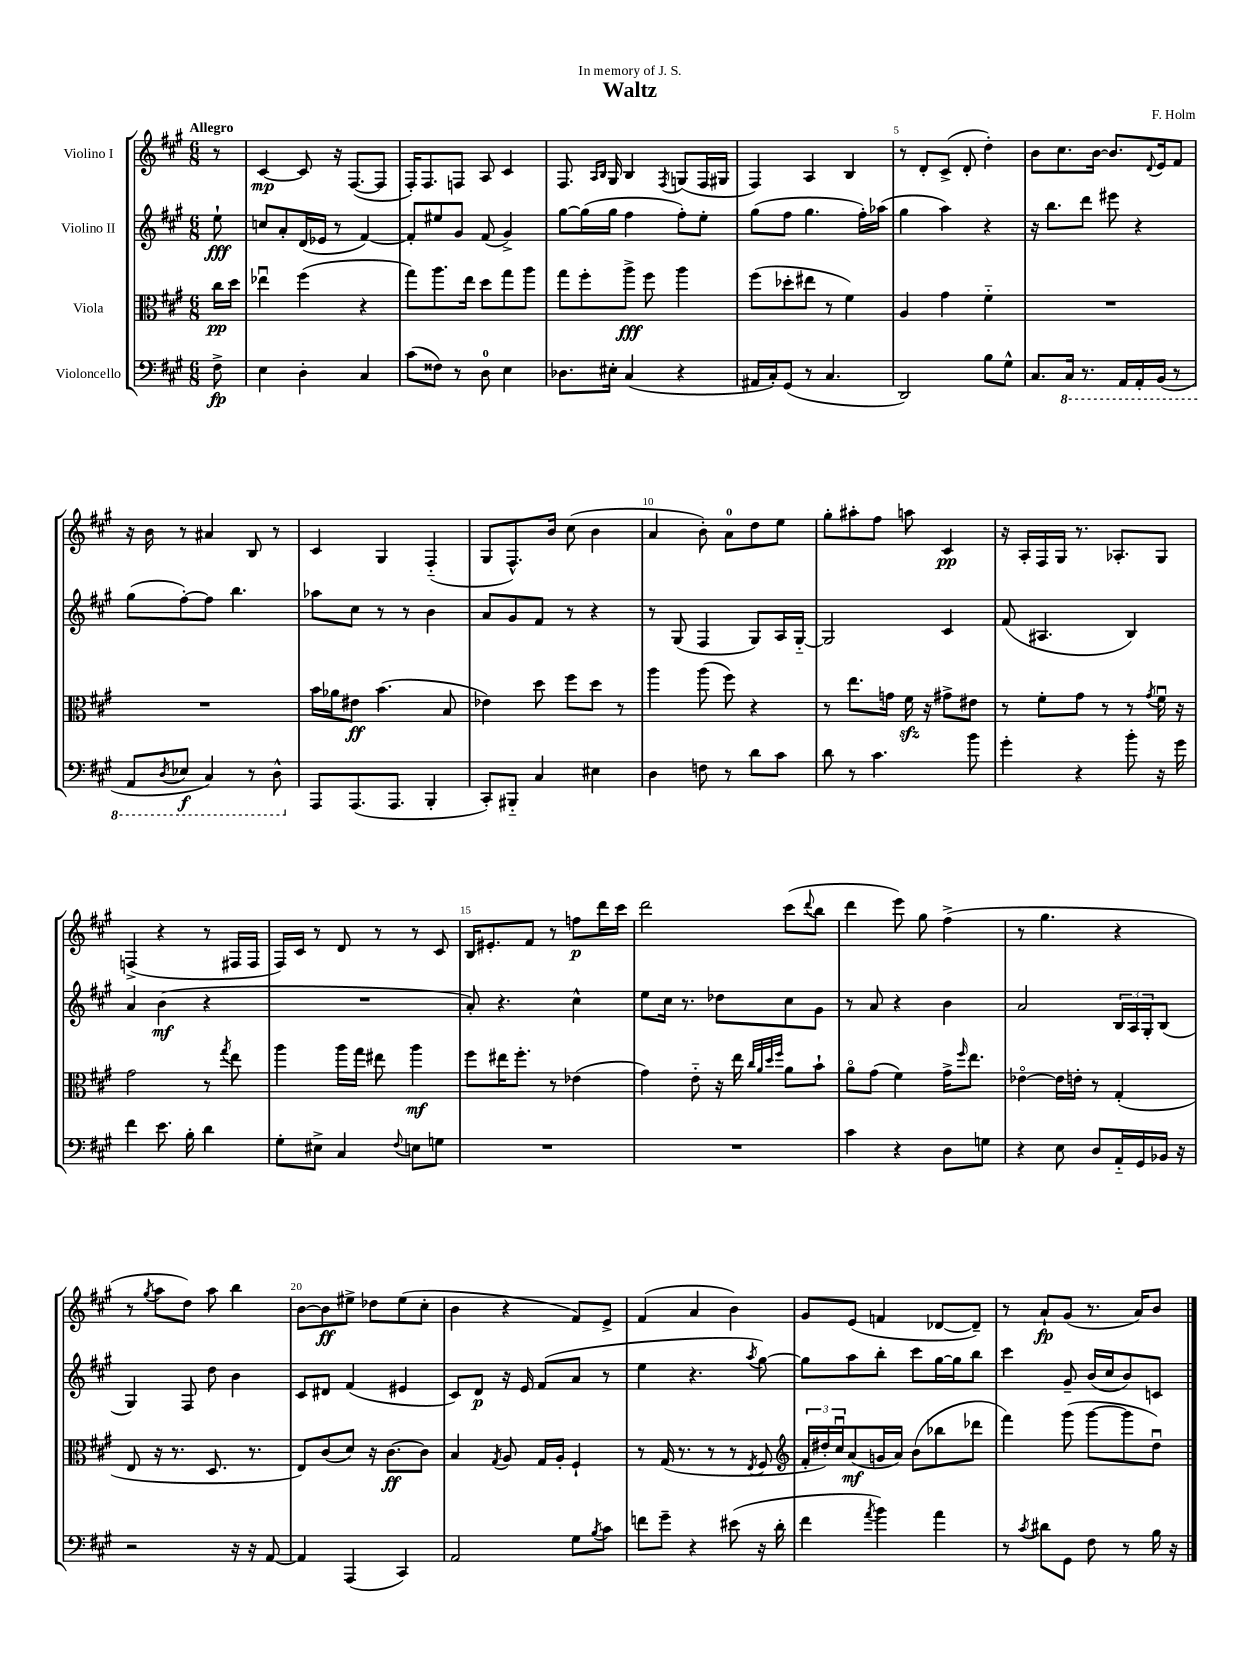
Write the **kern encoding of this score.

**kern	**kern	**kern	**kern
*staff4	*staff3	*staff2	*staff1
*clefF4	*clefC3	*clefG2	*clefG2
*k[f#c#g#]	*k[f#c#g#]	*k[f#c#g#]	*k[f#c#g#]
*M6/8	*M6/8	*M6/8	*M6/8
8F#^	16cc#	8ee`	8r
.	16dd	.	.
=	=	=	=
4E	4ee-u	8cc	[4c#
.	.	8a'	.
4D'	(4ff#	(16d	8c#]
.	.	16e-	.
.	.	8r	16r
.	.	.	([8.F#
4C#	4r	[4f#)	.
.	.	.	8F#]
=	=	=	=
(8c#	8gg#)	8f#']	16F#')
.	.	.	8.F#
8F##)	8.aa	8ee#	.
8r	.	8g#	8F
.	16ee	.	.
8D	8dd	(8f#	8A
4E	8gg#	4g#^)	4c#
.	8aa	.	.
=	=	=	=
8.D-	8gg#	[8gg#	8.F#
.	8ff#'	(16gg#]	.
.	.	.	16qqA
.	.	.	16qqB
16E#'	.	16gg#	16G#
(4C#	8aa^	4ff#	4B
.	8ff#	.	.
.	.	.	8qF#
4r	4aa	8ff#')	(8G
.	.	8ee'	16F#
.	.	.	16G#
=	=	=	=
16AA#	(8ff#	(8gg#	4F#)
16C#')	.	.	.
(8GG#	8dd-'	8ff#	.
8r	8ee#	4.gg#	4A
4.C#	8r	.	.
.	4f#)	.	4B
.	.	16ff#')	.
.	.	(16aa-	.
=	=	=	=
2DD)	4A	4gg#	8r
.	.	.	8d'
.	4g#	4aa)	(8c#^
.	.	.	8d'
8B	4f#'~	4r	4dd')
8G#^^	.	.	.
=	=	=	=
8.C#	2.r	16r	8b
.	.	8.bb	.
.	.	.	8.cc#
16CC#	.	.	.
8.r	.	8ddd	.
.	.	.	[16b
.	.	8eee#	8.b]
16AAA	.	.	.
16AAA'	.	4r	.
.	.	.	8qqd
(16BBB	.	.	16e
8r	.	.	8f#
=	=	=	=
8AAA	2.r	(8gg#	16r
.	.	.	16b
8qDD	.	.	.
8EE-	.	[8ff#')	8r
4CC#)	.	8ff#]	4a#
.	.	4.bb	.
8r	.	.	8B
8DD^^	.	.	8r
=	=	=	=
8AAA	16b	8aa-	4c#
.	16a-	.	.
(8.AAA	8e#	8cc#	.
.	(4.b	8r	4G#
8.AAA	.	.	.
.	.	8r	.
4BBB'	.	4b	(4F#'~
.	8B	.	.
=	=	=	=
8CC#')	4e-)	8a	8G#
8BBB#'~	.	8g#	8.F#^^)
4C#	8dd	8f#	.
.	.	.	16b
.	8ff#	8r	(8cc#
4E#	8dd	4r	4b
.	8r	.	.
=	=	=	=
4D	4aa	8r	4a
.	.	(8G#	.
8F	(8aa	4F#	8b')
8r	8ff#)	.	8a
8d	4r	8G#)	8dd
8c#	.	16A	8ee
.	.	[16G#'~	.
=	=	=	=
8d	8r	2G#]	8gg#'
8r	8.ee	.	8aa#'
4.c#	.	.	8ff#
.	16g	.	.
.	16f#	.	8aa
.	16r	.	.
.	8g#^	4c#	4c#
8b	8e#	.	.
=	=	=	=
4g#'	8r	(8f#	16r
.	.	.	16A'
.	8f#'	4.A#	16F#
.	.	.	16G#
4r	8g#	.	8.r
.	8r	.	.
.	.	.	8.A-'
8b'	8r	4B)	.
.	8qg#	.	.
16r	16f#u	.	8G#
16g#	16r	.	.
=	=	=	=
4f#	2g#	4a	(4F^
8.e	.	(4b	4r
16B'	.	.	.
4d	8r	4r	8r
.	8qgg#	.	.
.	8ee	.	16F#
.	.	.	16F#
=	=	=	=
8G#'	4aa	2.r	16F#)
.	.	.	16c#
8E#^	.	.	8r
4C#	16aa	.	8d
.	16gg#	.	.
.	8ee#	.	8r
8qqF#	.	.	.
8E	4aa	.	8r
8G	.	.	8c#
=	=	=	=
2.r	8ff#	8a')	16B
.	.	.	8.e#'
.	16ee#	4.r	.
.	8.ff#'	.	.
.	.	.	8f#
.	8r	.	8r
.	(4e-	4cc#^^	8ff
.	.	.	16ddd
.	.	.	16ccc#
=	=	=	=
2.r	4g#)	8ee	2ddd
.	.	16cc#	.
.	.	8.r	.
.	8e'~	.	.
.	16r	8dd-	.
.	16ee	.	.
.	32qqcc#	.	.
.	32qqa	.	.
.	32qqdd	.	.
.	32qqff#	.	.
.	8a	8cc#	(8ccc#
.	.	.	8qqddd
.	8b`	8g#	8bb
=	=	=	=
4c#	8ao	8r	4ddd
.	(8g#	8a	.
4r	4f#)	4r	8eee)
.	.	.	8gg#
8D	16g#^	4b	(4ff#^
.	16qqff#	.	.
.	8.ee	.	.
8G	.	.	.
=	=	=	=
4r	[4e-o	2a	8r
.	.	.	4.gg#
8E	16e-]	.	.
.	16e'	.	.
8D	8r	.	.
16AA'~	(4G#'	24B	4r
.	.	24A	.
16GG#	.	.	.
.	.	24G#'	.
16BB-	.	(8B	.
16r	.	.	.
=	=	=	=
2r	8E	4G#)	8r
.	.	.	8qgg#
.	16r	.	8aa
.	8.r	.	.
.	.	8F#	8dd)
.	8.D	8dd	8aa
16r	.	4b	4bb
16r	8.r	.	.
[8AA	.	.	.
=	=	=	=
4AA]	8E)	8c#	[8b
.	(8c#	8d#	8b]
(4AAA	8d)	(4f#	8ee#^
.	16r	.	8dd-
.	[8.c#	.	.
4CC#)	.	4e#	(8ee#
.	8c#]	.	8cc#'
=	=	=	=
2AA	4B	8c#)	4b
.	.	8d	.
.	8qG#	.	.
.	8A	16r	4r
.	.	16e	.
.	16G#	(8f#	.
.	16A'	.	.
8G#	4F#`	8a	8f#)
8qB	.	.	.
8c#	.	8r	8e^
=	=	=	=
8f	8r	4ee	(4f#
8g#~	(16G#	.	.
.	8.r	.	.
4r	.	4.r	4a
.	8r	.	.
(8e#	8r	.	4b)
.	8qE	8qaa	.
16r	8F#	[8gg#)	.
16d'	.	.	.
=	=	=	=
*	*clefG2	*	*
4f#	24f#'	8gg#]	8g#
.	24dd#')	.	.
.	24cc#u	.	.
.	(8a	8aa	(8e
8qa	.	.	.
4b)	16g	8bb'	4f
.	16a)	.	.
.	(8b	8ccc#	.
4a	8bb-	[16gg#	[8d-
.	.	16gg#]	.
.	8ddd-	8bb	8d-~])
=	=	=	=
8r	4fff#)	4ccc#	8r
8qc#	.	.	.
8d#	.	.	8a`
8GG#	(8ggg#	8g#~	(8g#
8F#	[8ggg#	(16b	8.r
.	.	16cc#	.
8r	8ggg#]	8b)	.
.	.	.	16a)
16B	8ddu)	8c	8b
16r	.	.	.
==	==	==	==
*-	*-	*-	*-
